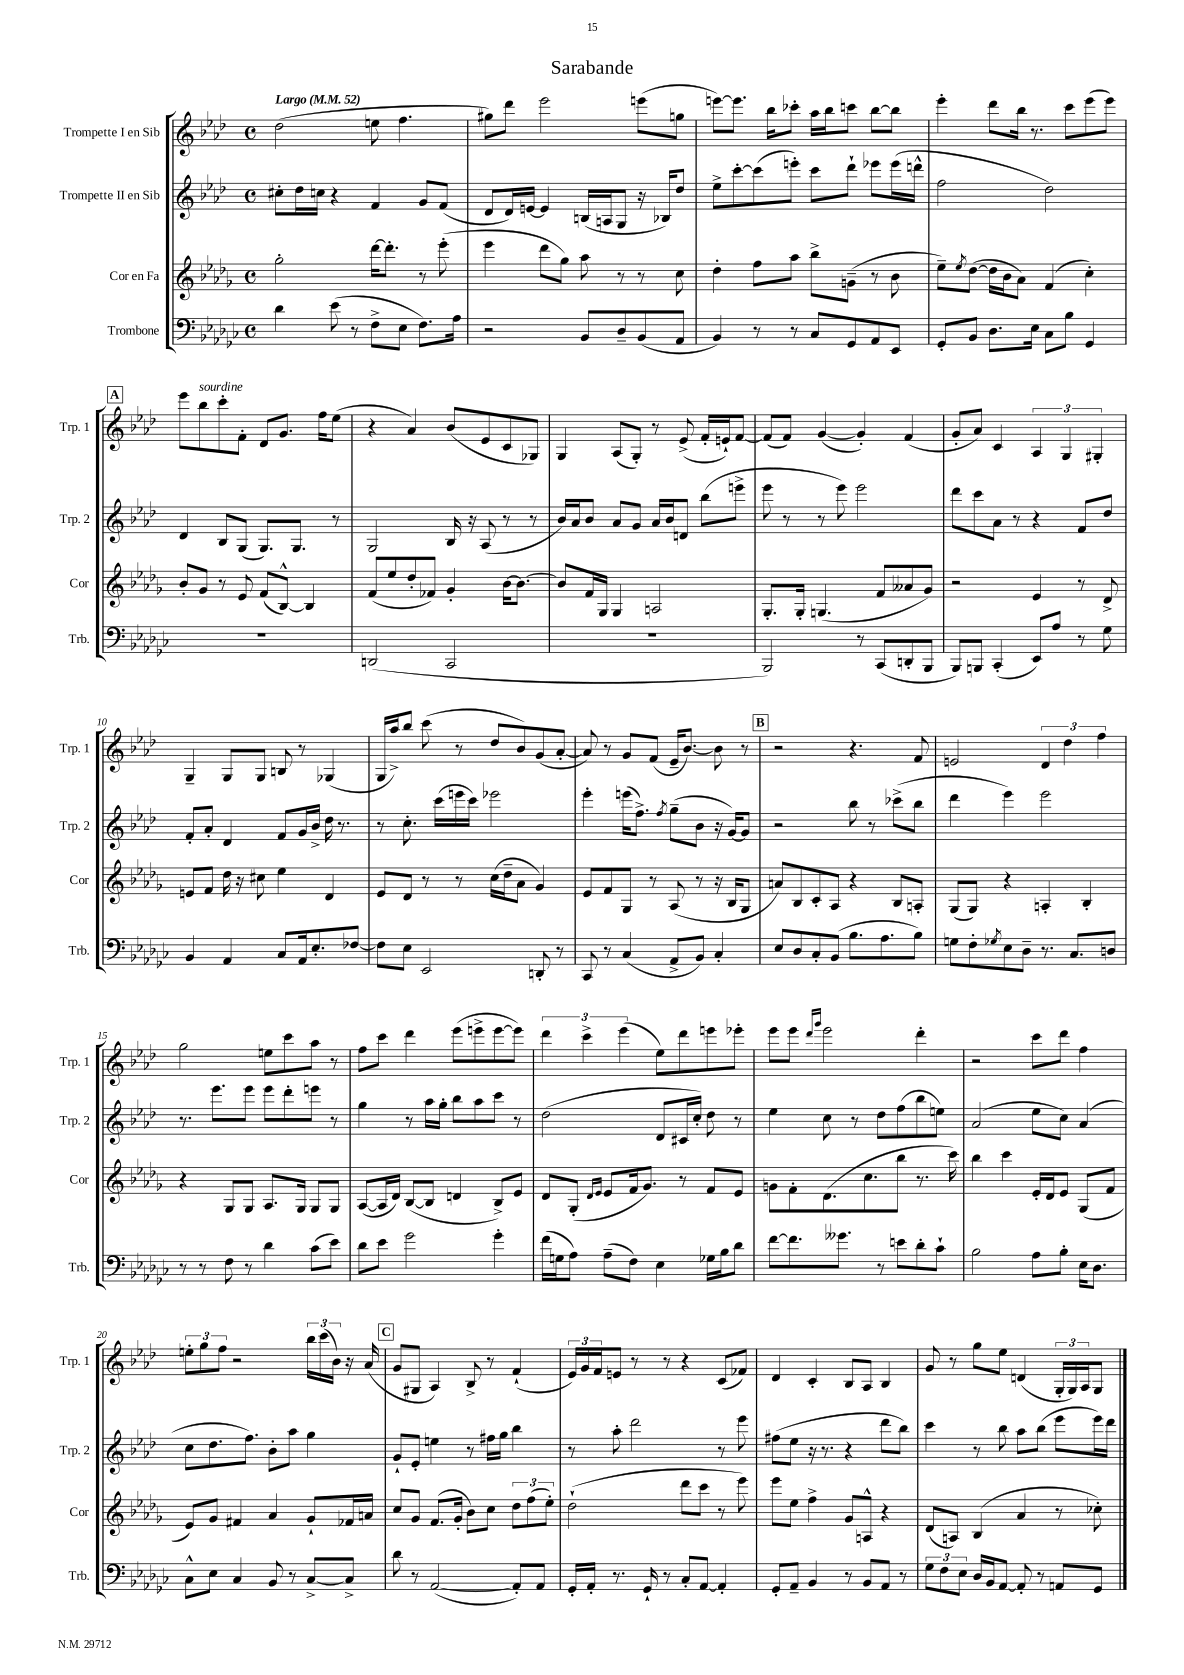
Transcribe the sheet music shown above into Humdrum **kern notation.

**kern	**kern	**kern	**kern
*staff4	*staff3	*staff2	*staff1
*clefF4	*clefG2	*clefG2	*clefG2
*k[b-e-a-d-g-c-]	*k[b-e-a-d-g-]	*k[b-e-a-d-]	*k[b-e-a-d-]
*M4/4	*M4/4	*M4/4	*M4/4
*met(c)	*met(c)	*met(c)	*met(c)
*MM52	*MM52	*MM52	*MM52
4d-	2gg-'	8cc#'	(2dd-
.	.	16dd-	.
.	.	16cc	.
(8e-	.	4r	.
8r	.	.	.
8F^	[16ddd-	4f	8ee
.	8.ddd-']	.	.
8E-	.	.	4.ff
8.F)	8r	8g	.
.	(8eee-'	(8f	.
16A-	.	.	.
=	=	=	=
2r	4eee-	8d-	8gg#)
.	.	16d-)	8ddd-
.	.	[16e	.
.	8ddd-	4e]	2eee-
.	8gg-)	.	.
8BB-	8aa-	(16B	.
.	.	16A	.
8D-~	8r	8G	.
(8BB-	8r	16r	(8eee
.	.	16B-)	.
8AA-	8cc	8dd-	8gg
=	=	=	=
4BB-)	4dd-'	8ee-^	[8eee)
.	.	[8ccc'	8.eee]
8r	8ff	(8ccc]	.
.	.	.	16bb-
8r	8aa-	8eee')	8ccc-'
8C-	8bb-^	8ccc	16aa-
.	.	.	16bb-
8GG-	(8g~	8ddd-`	8ccc
8AA-	8r	8eee-	[8bb-
8EE-	8b-	(16eee-	8bb-]
.	.	16ddd^^	.
=	=	=	=
8GG-'	8ee-~)	2ff	4eee-'
.	8qee-	.	.
8BB-	([8dd-	.	.
8.D-	16dd-]	.	8ddd-
.	16b-	.	.
.	8a-)	.	16bb-
16E-	.	.	8.r
8C-	(4f	2dd-)	.
8B-	.	.	8ccc
4GG-	4cc')	.	(8eee-
.	.	.	8eee-)
=	=	=	=
1r	8b-'	4d-	8eee-
.	8g-	.	8bb-
.	8r	8B-	8ccc'
.	8e-	(8G	8f'
.	(8f	8.G)	8d-
.	[8B-^^)	.	8.g
.	.	8.G	.
.	4B-]	.	.
.	.	.	16ff
.	.	8r	(8ee-
=	=	=	=
(2DD	(8f	2G	4r
.	8ee-	.	.
.	8dd-'	.	4a-)
.	8f-)	.	.
2CC-	4g-'	16B-	(8b-
.	.	16r	.
.	.	(8A-	8e-
.	[16b-	8r	8c
.	8.b-_	.	.
.	.	8r	8G-)
=	=	=	=
1r	8b-]	16b-)	4G
.	.	16a-	.
.	16f	8b-	.
.	16G-	.	.
.	4G-	8a-	(8A-
.	.	8g	8G')
.	2A	16a-	8r
.	.	16b-	.
.	.	8d	(8e-^
.	.	(8bb-	16f'
.	.	.	16e`)
.	.	8eee^	[8f
=	=	=	=
2BBB-)	8.G-'	8eee-	(8f]
.	.	8r	8f)
.	16G-'	.	.
.	(4.G	8r	([4g
.	.	8eee-)	.
8r	.	2eee-	4g'])
(8CC-	8f	.	.
8DD'	8a--	.	(4f
8BBB-	8g-)	.	.
=	=	=	=
8BBB-)	2r	8ddd-	8g'
8BBB	.	8ccc	8a-)
(4CC-'	.	8a-	4c
.	.	8r	.
8EE-)	4e-	4r	6A-
8A-	.	.	.
.	.	.	6G
8r	8r	8f	.
.	.	.	6G#'
8G-	8d-^	8dd-	.
=	=	=	=
4BB-	8e	8f'	4G~
.	8f	8a-'	.
4AA-	16dd-	4d-	8G
.	16r	.	.
.	8cc#	.	8G
8C-	4ee-	8f	8B
16AA-	.	16g	8r
8.E-'	.	16b-^	.
.	4d-	16dd-	(4G-
.	.	8.r	.
[8F-	.	.	.
=	=	=	=
8F-]	8e-	8r	16G
.	.	.	16aa-^)
8E-	8d-	8.cc'	8bb-
2EE-	8r	.	(8ccc
.	.	(16ccc	.
.	8r	16eee	8r
.	.	16ccc)	.
.	(16cc	2eee-	8dd-
.	16dd-~	.	.
.	8a-	.	8b-)
8DD'	4g-)	.	(8g
8r	.	.	[8a-'
=	=	=	=
8CC-	8e-	4eee-'	8a-])
8r	8f	.	8r
(4C-	8G-	(16eee	8g
.	.	8.ff^)	.
.	8r	.	(8f
.	.	8qff	.
8AA-^	(8A-	(8gg~	16e-~
.	.	.	[8.b-)
8BB-)	8r	8b-	.
4C-'	16r	16r	8b-]
.	16B-	[16g)	.
.	8G-	8g]	8r
=	=	=	=
8E-	8a)	2r	2r
8D-	8B-	.	.
8C-'	8c'	.	.
(8BB-	8A-	.	.
8.B-	4r	8bb-	4.r
.	.	8r	.
8.A-	.	.	.
.	8B-	(8ccc-^	.
8B-)	8A'	8bb-	8f
=	=	=	=
8G	(8G-	4ddd-	2e
8F'	8G-)	.	.
8qG-	.	.	.
8E-	4r	4eee-)	.
8D-~	.	.	.
8.r	4A'	2eee-	6d-
.	.	.	6dd-
8.C-	.	.	.
.	4B-'	.	.
.	.	.	6ff
8D	.	.	.
=	=	=	=
8r	4r	8.r	2gg
8r	.	.	.
.	.	8.eee-	.
8F	8G-	.	.
8r	8G-	8eee-	.
4d-	8.A-	8eee-	8ee
.	.	8ddd-'	8ccc
.	16G-	.	.
(8c-	8G-	8eee	8aa-
8e-)	8G-	8r	8r
=	=	=	=
8d-	([8A-	4gg	8ff
8e-	16A-]	.	8ccc
.	16d-)	.	.
2g-	([8B-	8r	4ddd-
.	8B-]	16aa-	.
.	.	16gg'	.
.	4d	8bb-	(8eee-
.	.	8aa-	8eee^
4g-'	8B-^)	8ccc	[8eee
.	8e-	8r	8eee])
=	=	=	=
(16f	8d-	(2dd-	6ddd-
16G	.	.	.
8A-)	(8G-'	.	.
.	.	.	6ccc^
.	16qqd-	.	.
.	16qqe-	.	.
(8A-~	8e-	.	.
.	.	.	(6eee-
8F)	16f	.	.
.	8.g-)	.	.
4E-	.	8d-	8ee-)
.	8r	16c#	8ddd-
.	.	16cc')	.
16G-	8f	8dd-	8eee
16B-	.	.	.
8d-	8e-	8r	8eee-'
=	=	=	=
[8f	8g	4ee-	8eee-
8.f]	8f'	.	8eee-
.	.	.	16qqddd-
.	.	.	16qqggg
.	(8.d-	8cc	2eee-
8.g--	.	.	.
.	.	8r	.
.	8.cc	.	.
8r	.	8dd-	.
8e	8bb-	(8ff	.
8d-'	8.r	8bb-	4ddd-'
8c-`	.	8ee)	.
.	16ccc)	.	.
=	=	=	=
2B-	4bb-	(2a-	2r
.	4ccc	.	.
8A-	16e-'	8ee-	8ccc
.	16d-	.	.
8B-'	8e-	8cc)	8ddd-
16E-	(8G-	(4a-	4ff
8.D-	.	.	.
.	8f	.	.
=	=	=	=
8C-^^	8e-)	8cc	12ee'
.	.	.	12gg
8E-	8g-	8.dd-	.
.	.	.	12ff
4C-	4f#	.	2r
.	.	8.ff)	.
8BB-	4a-	8b-'	.
8r	.	8aa-	.
[8C-^	8g-`	4gg	24bb-
.	.	.	(24ccc
.	.	.	24b-)
8C-^]	16f-	.	16r
.	16a	.	(16a-
=	=	=	=
8d-	8cc	8g`	8g
8r	8g-	8e-'	8G#
([2AA-	(8.f	4ee	4A-)
.	16g-'	.	.
.	8b-)	8r	8B-^
.	8cc	16ff#	8r
.	.	16gg	.
8AA-'])	12dd-	4bb-	(4f`
.	(12ff	.	.
8AA-	.	.	.
.	12ee-')	.	.
=	=	=	=
16GG-'	(2dd-`	8r	24e-)
.	.	.	24g
16AA-'	.	.	.
.	.	.	24f
8.r	.	8aa-'	8e
.	.	2ddd-	8r
16GG-`	.	.	.
8r	.	.	8r
8C-'	8ddd-	.	4r
[8AA-	8ccc	.	.
4AA-']	8r	8r	(8c
.	8eee-)	8eee-	8f-)
=	=	=	=
8GG-'	8eee-	(8ff#	4d-
8AA-~	8ee-	8ee-	.
4BB-	4ff^	16r	4c'
.	.	8.r	.
8r	8g-	4r	8B-
8BB-	8A^^	.	8A-
8AA-	4r	8ddd-	4B-
8r	.	8bb-)	.
=	=	=	=
12G-	(8d-	4ccc	8g
12F	.	.	.
.	8A)	.	8r
12E-	.	.	.
16D-	(4B-	8r	8gg
16BB-	.	.	.
[8AA-	.	8bb-	8ee-
8AA-']	4a-	8aa-	(4d
8r	.	(8bb-	.
8AA	8r	8eee-	24G'
.	.	.	24G)
.	.	.	24A-
8GG-	8cc-')	16eee-)	8G
.	.	16ddd-	.
==	==	==	==
*-	*-	*-	*-
